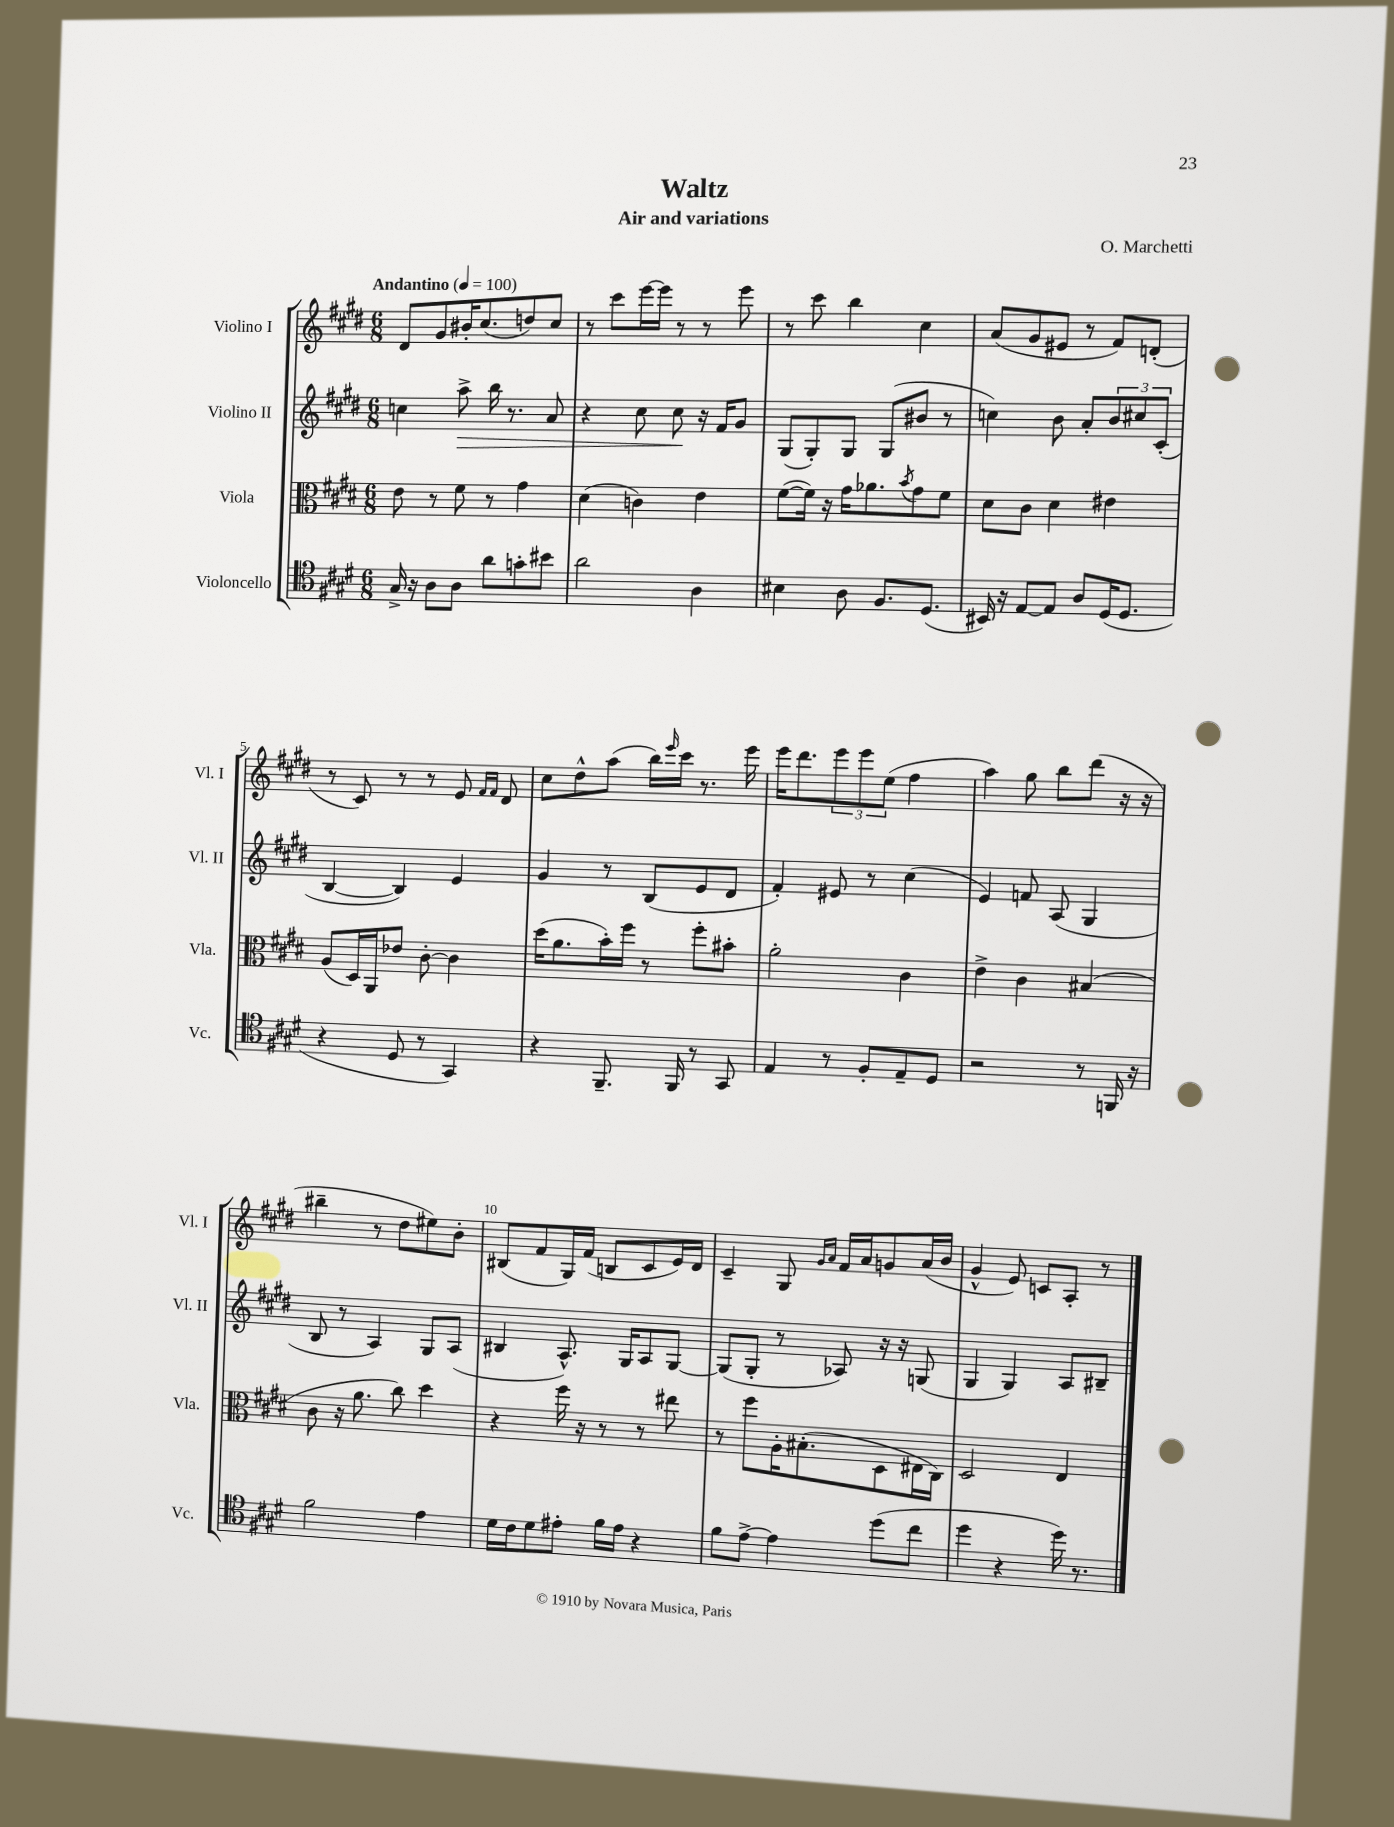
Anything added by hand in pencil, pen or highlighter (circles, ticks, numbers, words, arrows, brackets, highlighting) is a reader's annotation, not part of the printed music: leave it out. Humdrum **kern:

**kern	**kern	**kern	**kern
*staff4	*staff3	*staff2	*staff1
*clefC4	*clefC3	*clefG2	*clefG2
*k[f#c#g#d#]	*k[f#c#g#d#]	*k[f#c#g#d#]	*k[f#c#g#d#]
*M6/8	*M6/8	*M6/8	*M6/8
*MM100	*MM100	*MM100	*MM100
16G#^/	8e\	4cc\	8d#/L
16r	.	.	.
8A\L	8r	.	8g#/
8A\J	8f#\	8aa^\	16b#'/K
.	.	.	(8.cc#/
8a\L	8r	16bb\	.
.	.	8.r	.
8g'\	4g#\	.	8dd/)
8b#\J	.	8a/	8cc#/J
=	=	=	=
2a\	(4d#\	4r	8r
.	.	.	8ccc#\L
.	4c\)	8cc#\	[16eee\L
.	.	.	16eee\]JJ
.	.	8cc#\	8r
4A\	4e\	16r	8r
.	.	16f#/LK	.
.	.	8g#/J	8eee\
=	=	=	=
4B#\	([8f#\L	(8G#/L	8r
.	16f#\]Jk)	8G#'/)	8ccc#\
.	16r	.	.
8A\	16g#\LK	8G#/J	4bb\
.	8.a-\	.	.
8.F#/L	.	(8G#/L	.
.	8qb/	.	.
.	8g#\	8b#/J	4cc#\
(8.D#/J	.	.	.
.	8f#\J	8r	.
=	=	=	=
16BB#/)	8d#\L	4cc\)	(8a/L
16r	.	.	.
[8E/L	8c#\J	.	8g#/
8E/]J	4d#\	8b\	8e#/J
8A/L	.	8a'/L	8r
(16D#/K	4e#\	12b/	8f#/L)
8.D#/J	.	.	.
.	.	12cc#/	.
.	.	.	(8d'/J
.	.	(12c#'/J	.
=	=	=	=
4r	(8A/L	[4B/	8r
.	16D#/L)	.	8c#/)
.	16AA/J	.	.
8D#/	8e-/J	4B/])	8r
8r	[8c#'\	.	8r
4GG#/)	4c#\]	4e/	8e/
.	.	.	16qqf#/LL
.	.	.	16qqf#/JJ
.	.	.	8d#/
=	=	=	=
4r	(16dd#\LK	4g#/	8cc#\L
.	8.a\	.	.
.	.	.	8dd#^^\
8.FF#~/	16b'\L)	8r	(8aa\J
.	16ff#\JJ	.	.
.	8r	(8B/L	16bb\LL)
.	.	.	16qqeee/
16FF#/	.	.	16ccc#\JJ
8r	8ff#'\L	8e/	8.r
8GG#/	8b#'\J	8d#/J	.
.	.	.	16eee\
=	=	=	=
4E/	2a'\	4f#'/)	16eee\LK
.	.	.	8.ddd#\
8r	.	8e#/	12eee\
.	.	.	12eee\
8F#'/L	.	8r	.
.	.	.	(12ee\J
8E~/	4c#\	(4cc#\	4ff#\
8D#/J	.	.	.
=	=	=	=
2r	4e^\	4e/)	4aa\)
.	4c#\	8f/	8gg#\
.	.	(8A/	8bb\L
8r	(4B#/	4G#/	(8ddd#\J
16FF/	.	.	16r
16r	.	.	16r
=	=	=	=
2f#\	8c#\	8B/	4bb#~\
.	16r	8r	.
.	8.a\	.	.
.	.	4A/)	8r
.	8cc#\)	.	8dd#\L
4e\	4dd#\	8G#/L	8ee#\)
.	.	(8A/J	8b'\J
=	=	=	=
16d#\LL	4r	4B#/	(8B#/L
16c#\J	.	.	.
8d#\	.	.	8f#/
8e#'\J	16ff#\	8.A^^/)	16G#/L)
.	16r	.	(16f#/JJ
16f#\LL	8r	.	8B/L
16e#\JJ	.	16G#/LK	.
4r	8r	8A/	8c#/
.	8ee#\	[8G#/J	16e/L)
.	.	.	16d#/JJ
=	=	=	=
8f#\L	8r	(8G#/]L	4c#~/
[8e^\J	8ff#\L	8G#'/J	.
4e\]	16A'\K	8r	8G#/
.	(8.B#'\	.	.
.	.	.	16qqg#/LL
.	.	.	16qqa/JJ
.	.	8A-/)	16f#/LL
.	.	.	16a/J
(8dd#\L	8D#\	16r	8g/
.	.	16r	.
8cc#\J	16E#\L	(8G/	(16a/L
.	16C#\JJ)	.	16b/JJ
=	=	=	=
4dd#\	2D#/	4G#/	4g#^^/
4r	.	4G#/)	8e/)
.	.	.	8c/L
16dd#\)	4E/	8A/L	8A'/J
8.r	.	.	.
.	.	8B#~/J	8r
==	==	==	==
*-	*-	*-	*-
